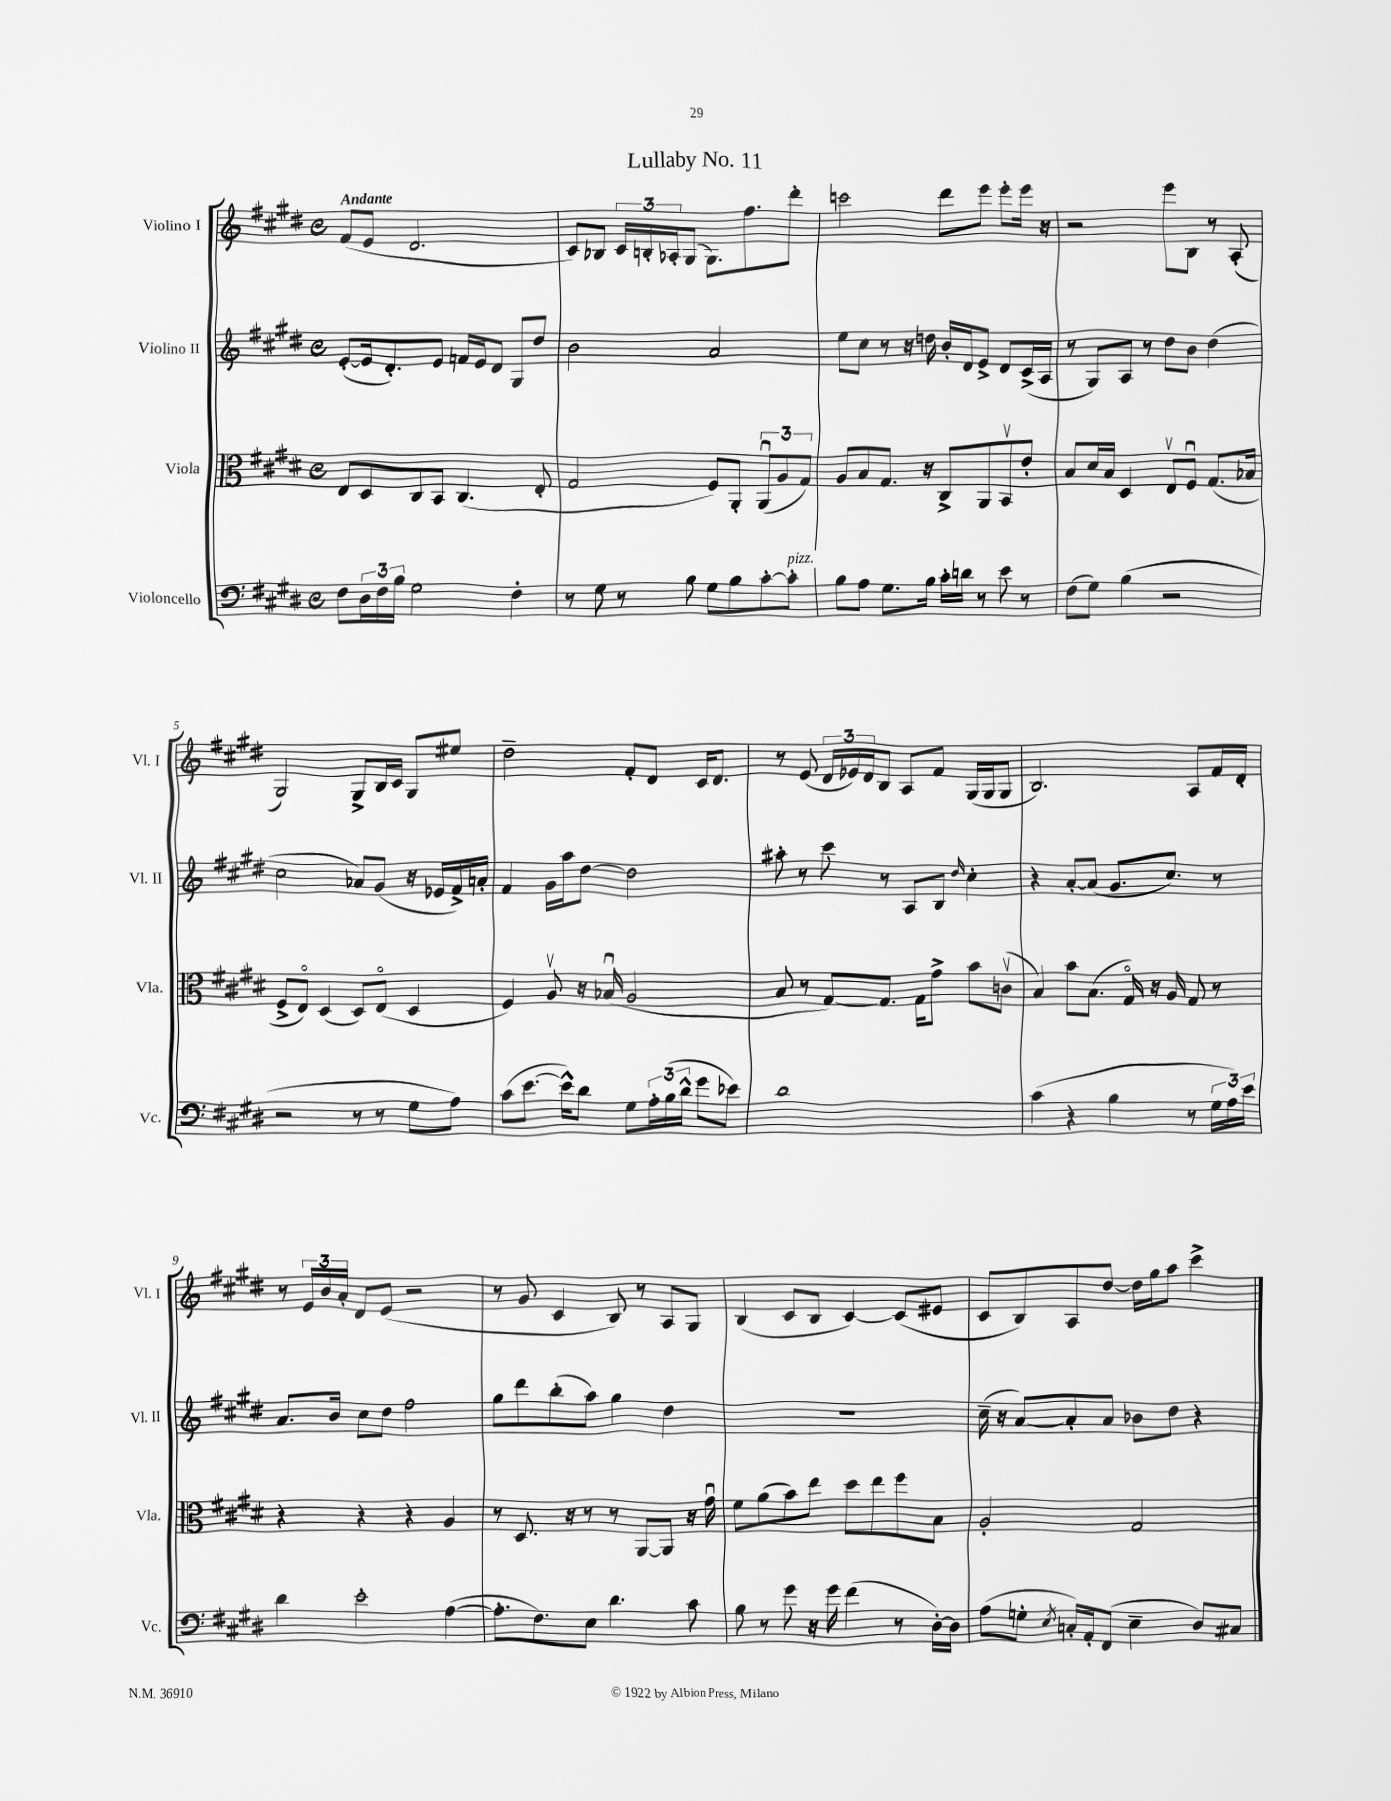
\header { title = "Lullaby No. 11" }
<<
\new StaffGroup <<
\new Staff = "s0" \with { instrumentName = "Violino I" shortInstrumentName = "Vl. I" } {
    \clef treble \key e \major \defaultTimeSignature \time 4/4 \tempo "Andante"
    fis'8( e'8 dis'2. |
    cis'8) bes8 \tuplet 3/2 { cis'16 b16-. aes16-. } gis8( gis8.) fis''8. dis'''8-. |
    c'''2 dis'''8 e'''8 e'''8-. e'''16 r16 |
    r2 e'''8 b8 r8 a8-.( |
    gis2) gis8-> b16 cis'16 gis8 eis''8 |
    dis''2-- fis'8-. dis'8 cis'16 dis'8. |
    r8 e'8( \tuplet 3/2 { dis'16 ees'16) dis'16 } b8 a8 fis'8 gis16( gis16 gis8 |
    b2.) a8 fis'16 dis'16-. |
    r8 \tuplet 3/2 { e'16 b'16 a'16-. } dis'8 e'8( r2 |
    r8 gis'8 cis'4 b8) r8 a8 gis8 |
    b4( cis'8 b8 cis'4~) cis'8( eis'8 |
    cis'8 b8) a8 dis''8~ dis''16 gis''16 a''8 cis'''4-> \bar "|." |
}
\new Staff = "s1" \with { instrumentName = "Violino II" shortInstrumentName = "Vl. II" } {
    \clef treble \key e \major \defaultTimeSignature \time 4/4
    e'8~-.( e'16 dis'8.-.) e'8 f'16 e'16 dis'8 gis8 dis''8 |
    b'2 a'2 |
    e''8 cis''8 r8 r16 d''16 b'16-. dis'16 e'8-> dis'8 cis'16->( a16 |
    r8 gis8) a8 r8 dis''8 b'8 dis''4( |
    cis''2 aes'8) gis'8( r16 ees'16 fis'16->) a'16-. |
    fis'4 gis'16 a''16 dis''8~ dis''2 |
    ais''8-. r8 cis'''8 r8 a8 b8 \grace { dis''16 } cis''4-. |
    r4 a'8~-. a'8( gis'8. cis''8.) r8 |
    a'8. b'16 cis''8 dis''8 fis''2 |
    gis''8 dis'''8 b''8-.( a''8) gis''4 dis''4 |
    R1 |
    cis''16--( r16 a'8~) a'8-. a'8 bes'8 dis''8 r4 \bar "|." |
}
\new Staff = "s2" \with { instrumentName = "Viola" shortInstrumentName = "Vla." } {
    \clef alto \key e \major \defaultTimeSignature \time 4/4
    e8 dis8 cis8 b,8 cis4.( e8-. |
    gis2 fis8) a,8-. \tuplet 3/2 { a,8\downbow( a8 gis8) } |
    a8 b8 gis8. r16 cis8-> a,8 b,8\upbow e'8-. |
    b8 dis'16 b16 dis4 e8\upbow fis8\downbow gis8.( bes16 |
    fis8-> e8\flageolet) dis4( dis8) e8\flageolet( dis4 |
    fis4) a8\upbow r16 bes16\downbow( a2 |
    b8 r8 gis8~) gis8. gis16 gis'8-> b'8 c'8\upbow( |
    b4) b'8 b8.( gis16\flageolet) r16 a16 gis8 r8 |
    r4 r4 r4 a4 |
    r8 dis8. r16 r8 r8 a,8~ a,8 r16 gis'16\downbow |
    fis'8 a'8( b'8) e''8 dis''8 e''8 fis''8 b8 |
    a2-. gis2 \bar "|." |
}
\new Staff = "s3" \with { instrumentName = "Violoncello" shortInstrumentName = "Vc." } {
    \clef bass \key e \major \defaultTimeSignature \time 4/4
    fis8 \tuplet 3/2 { dis16 fis16 b16 } gis2 fis4-. |
    r8 gis8 r8 b8 gis8 b8 cis'8~-. cis'8-.^\markup { \italic "pizz." } |
    b8 a8 gis8. b16 cis'16-. d'16 r8 e'8 r8 |
    fis8( gis8) b4( r2 |
    r2 r8 r8 gis8 a8) |
    cis'8( e'8.~ e'16-^) dis'8 gis8 \tuplet 3/2 { a16-. b16( dis'16-^ } gis'8 ees'8) |
    dis'1 |
    cis'4( r4 b4 r8 \tuplet 3/2 { gis16 a16) e'16 } |
    dis'4 e'2-. a4~( |
    a8.-. fis8.) e8 dis'4. cis'8 |
    b8 r8 gis'8 r16 gis'16 fis'4( r8 dis16~-.) dis16 |
    a8( g8-. \acciaccatura { e8 } c16-.) a,16-. fis,8( e4-- dis8) cis8 \bar "|." |
}
>>
>>
